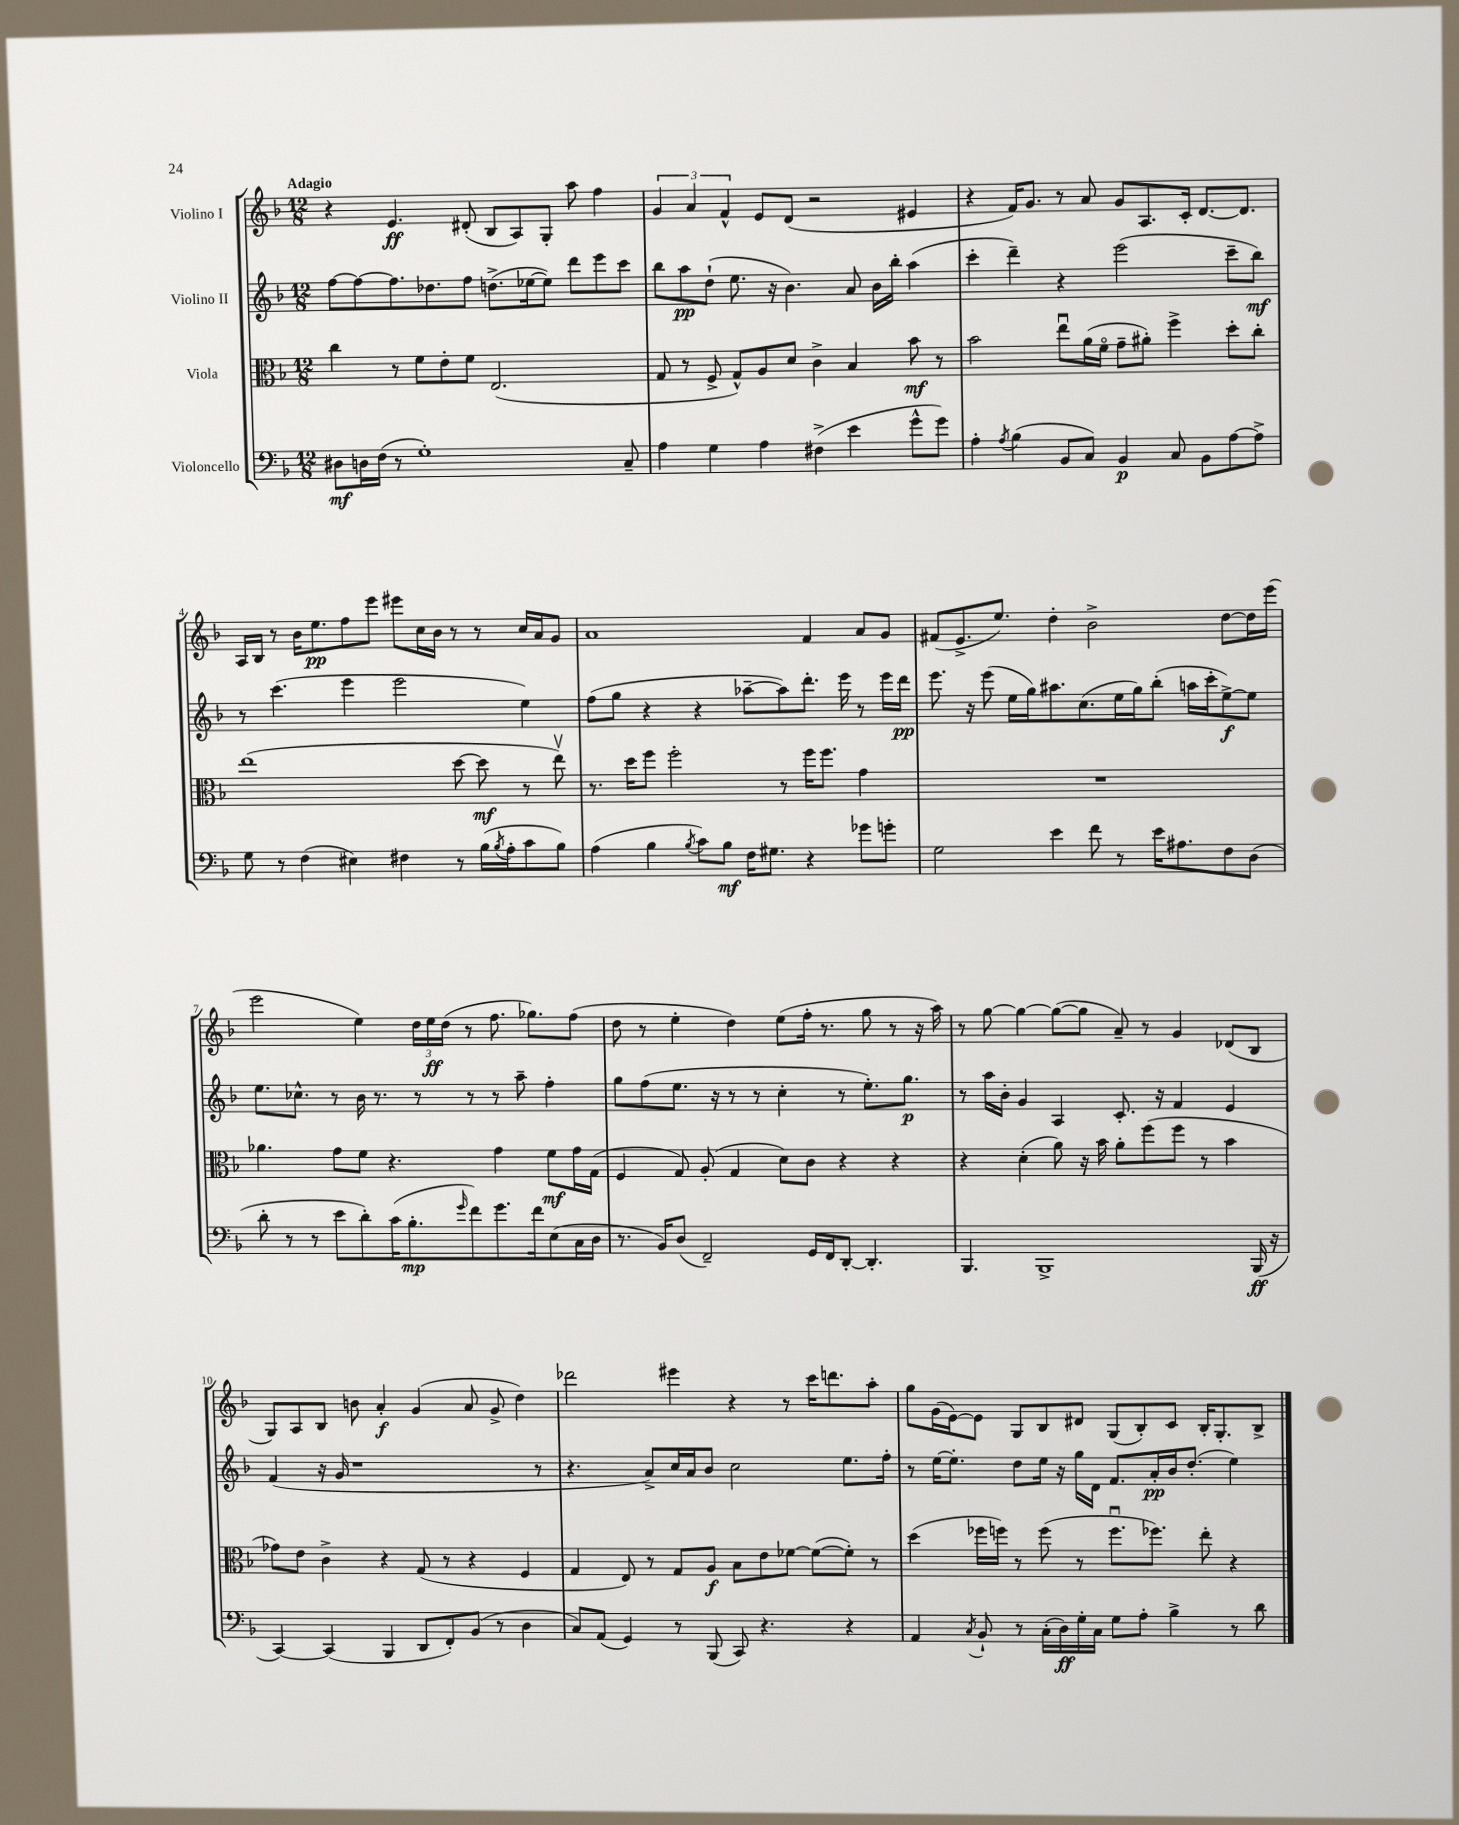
<<
\new StaffGroup <<
\new Staff = "s0" \with { instrumentName = "Violino I" } {
    \clef treble \key f \major \numericTimeSignature \time 12/8 \tempo "Adagio"
    r4 e'4.\ff dis'8-.( bes8 a8) g8-. a''8 f''4 |
    \tuplet 3/2 { g'4 a'4 f'4-^ } e'8 d'8( r2 eis'4 |
    r4 f'16) g'8. r8 a'8 g'8 a8. c'16-. d'8.~ d'8. |
    a16 bes16 r8 bes'16 e''8.\pp f''8 e'''8 eis'''8 c''16 bes'16 r8 r8 c''16 a'16 g'8 |
    a'1 f'4 a'8 g'8 |
    fis'8( e'8.-> e''8.) d''4-. bes'2-> d''8~ d''16 e'''16( |
    e'''2 e''4) \tuplet 3/2 { d''16 e''16\ff d''16( } r8 f''8. ges''8.) f''8( |
    d''8 r8 e''4-. d''4) e''8( f''16-. r8. g''8 r8 r16 a''16) |
    r8 g''8~ g''4~ g''8~( g''8 a'8--) r8 g'4 des'8( bes8 |
    g8) a8 bes8 b'8 a'4-.\f g'4( a'8 g'8-> d''4) |
    des'''2 eis'''4 r4 r8 c'''16 d'''8. a''8-. |
    g''8 g'16( e'16~) e'8 g8 bes8 dis'8 g8( bes8-.) c'8 bes16-. g8.-. bes8-> \bar "|." |
}
\new Staff = "s1" \with { instrumentName = "Violino II" } {
    \clef treble \key f \major \numericTimeSignature \time 12/8
    f''8~ f''8~ f''8. des''8. f''8 d''8.->( ees''16~ ees''8) d'''8 e'''8 c'''8 |
    bes''8 a''8\pp d''8-!( e''8. r16 bes'4.) a'8 bes'16 bes''16-. a''4( |
    c'''4-. d'''4--) r4 e'''2( c'''8-- bes''8\mf) |
    r8 c'''4.( e'''4 e'''2 e''4) |
    f''8( g''8 r4 r4 aes''8~-- aes''8) d'''8.-. e'''16 r8 e'''16 d'''16\pp |
    e'''8. r16 e'''8( e''16 g''16) ais''8. c''8.( e''16 g''16) bes''8-.( a''16 c'''16-. e''8~->\f) e''8 |
    e''8. ces''8.-^ r8 bes'16 r8. r8 r8 r8 a''8-- f''4-. |
    g''8 f''8( e''8. r16 r8 r8 c''4-. r8 e''8.-.) g''8.\p |
    r8 a''16 bes'16-. g'4 a4 c'8.-. r16 f'4 e'4 |
    f'4( r16 g'16 r1 r8 |
    r4. a'8->) c''16 a'16 bes'8 c''2 e''8. f''16-. |
    r8 e''16~ e''8.-. d''8 e''16 r16 g''16 d'16 f'8. a'16-.\pp bes'16 d''8.-.( e''4) \bar "|." |
}
\new Staff = "s2" \with { instrumentName = "Viola" } {
    \clef alto \key f \major \numericTimeSignature \time 12/8
    c''4 r8 f'8 e'8-. f'8 e2.( |
    g8 r8 f8-> g8-^) a8 d'8 c'4-> bes4 bes'8\mf r8 |
    bes'2 e''8\downbow a'16( f'16\flageolet g'8-- ais'8-.) f''4-> d''8-. c''8-. |
    e''1( d''8~ d''8\mf r8 e''8\upbow) |
    r8. d''16 f''8 f''2-. r8 f''16 f''8. g'4 |
    R1. |
    aes'4. g'8 f'8 r4. g'4 f'8\mf g'16 g16( |
    f4 g8) a8-.( g4 d'8) c'8 r4 r4 |
    r4 d'4-.( a'8) r16 bes'16 a'8-. f''8( f''8 r8 bes'4 |
    ges'8) e'8 c'4-> r4 g8( r8 r4 f4 |
    g4 e8) r8 g8 a8\f bes8 e'8 fes'8~ fes'8~( fes'8-.) r8 |
    d''4( fes''16 f''16) r8 f''8( r8 f''8.\downbow fes''8.) e''8-. r4 \bar "|." |
}
\new Staff = "s3" \with { instrumentName = "Violoncello" } {
    \clef bass \key f \major \numericTimeSignature \time 12/8
    dis8\mf d16 f16( r8 g1-.) c8-- |
    a4 g4 a4 fis4->( e'4 g'8-^ g'8) |
    a4-. \acciaccatura { a8 } bes4( bes,8 c8) bes,4\p c8 bes,8 a8~ a8-> |
    g8 r8 f4( eis4) fis4 r8 bes16( \acciaccatura { bes8 } a16-. c'8 bes8) |
    a4( bes4 \acciaccatura { bes8 } c'8) bes8\mf f16 gis8. r4 ges'8 g'8-. |
    g2 e'4 f'8 r8 e'16 ais8. f8 d8( |
    d'8-. r8 r8 e'8 d'8-.) c'16( bes8.-.\mp \grace { g'16 } f'8) g'8. f'16 e8( c16 d16 |
    r8. bes,16) d8( f,2--) g,16 f,16 d,8~-. d,4.-. |
    bes,,4. bes,,1-> bes,,16\ff( r16 |
    c,4~) c,4( bes,,4 d,8 f,8-.) bes,8( r8 d4 |
    c8) a,8( g,4) r8 bes,,8( c,8) r4. r4 |
    a,4 \acciaccatura { c8 } bes,8-! r8 c16-.( d16\ff) g16-. c16 g8 a8-. bes4-> r8 d'8 \bar "|." |
}
>>
>>
